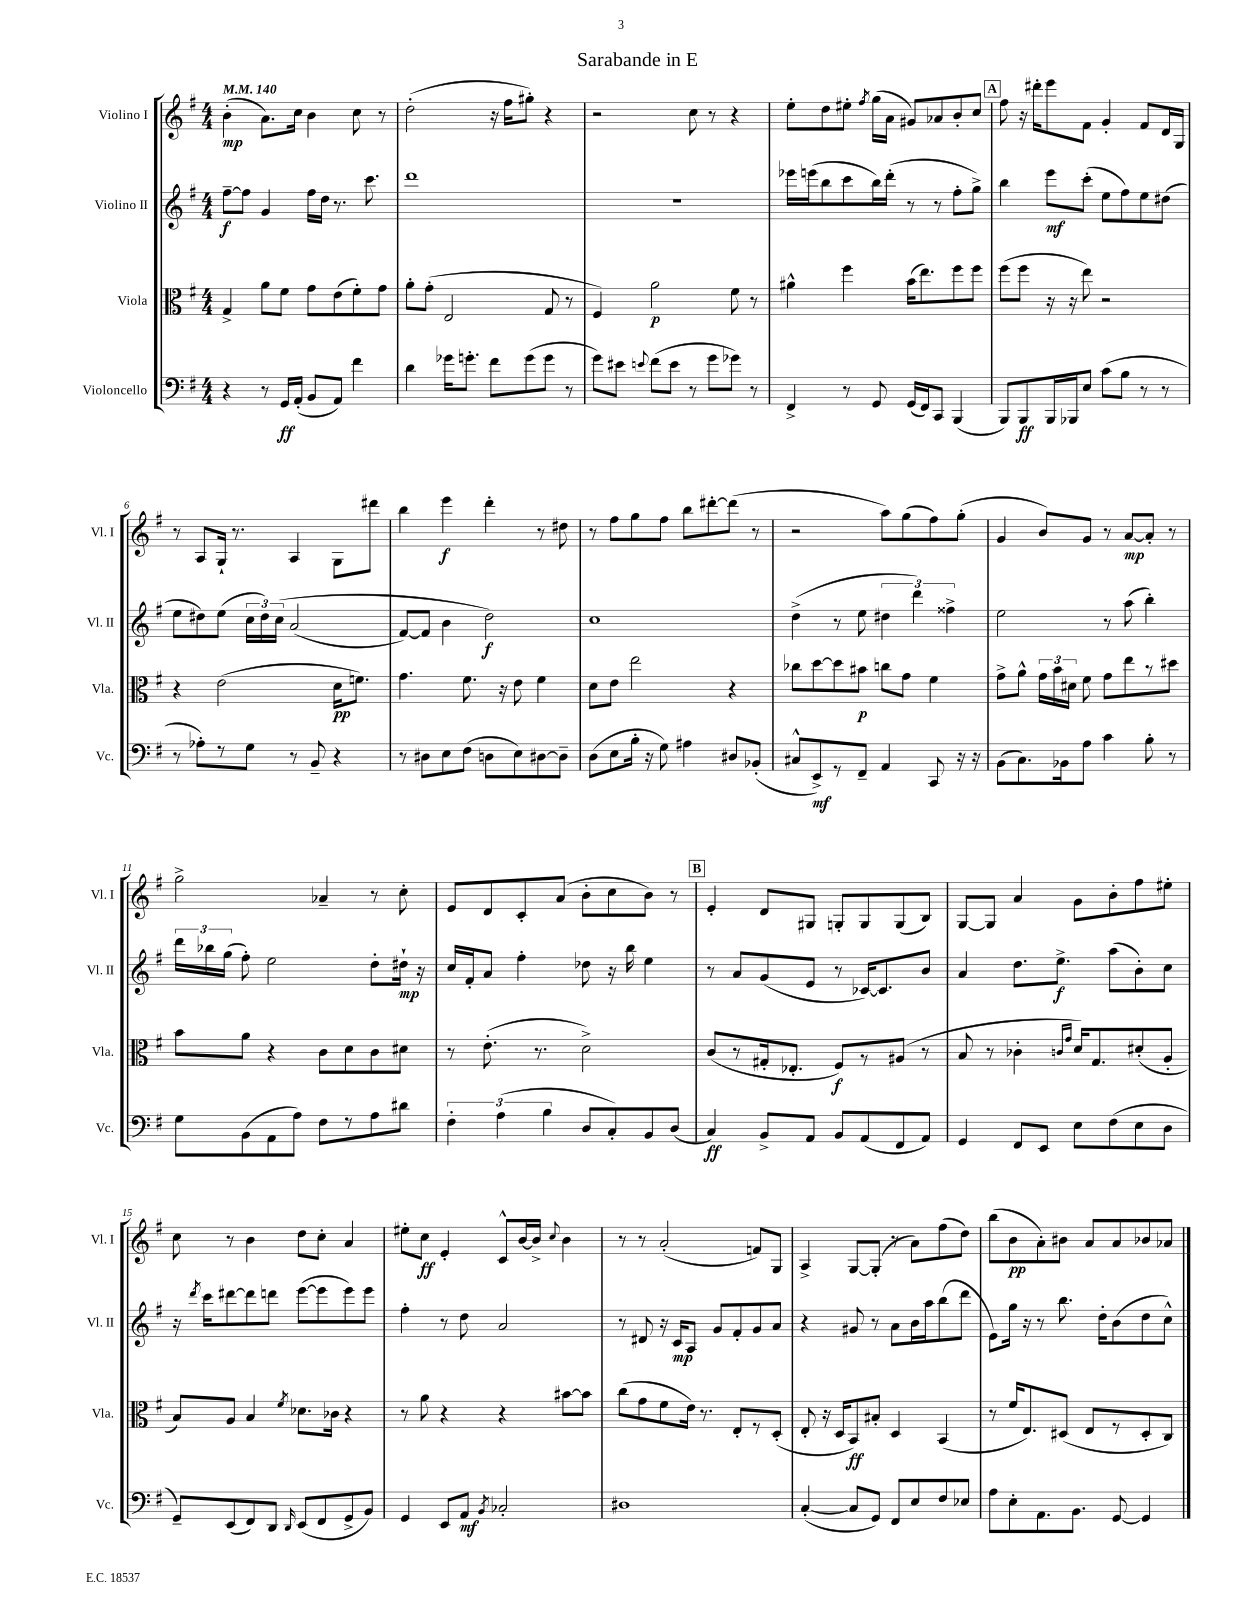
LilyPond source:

\header { title = "Sarabande in E" }
<<
\new StaffGroup <<
\new Staff = "s0" \with { instrumentName = "Violino I" shortInstrumentName = "Vl. I" } {
    \clef treble \key g \major \numericTimeSignature \time 4/4 \tempo 4 = 140
    \autoBeamOff b'4-.\mp( a'8.[) c''16] b'4 c''8 r8 |
    d''2-.( r16 fis''16[ gis''8]-.) r4 |
    r2 c''8 r8 r4 |
    e''8[-. d''8 eis''8]-. \acciaccatura { fis''8 } g''16[( a'16] gis'8[) aes'8 b'8-. c''8] |
    \mark \markup { \box "A" } fis''8 r16 dis'''16[-. e'''8 fis'8] g'4-. fis'8[ d'16 g16] |
    r8 a8[ g16]-! r8. a4 g8[ dis'''8] |
    b''4 e'''4\f d'''4-. r8 dis''8 |
    r8 fis''8[ g''8 fis''8] b''8[ dis'''8~-. dis'''8]( r8 |
    r2 a''8[) g''8( fis''8) g''8]-.( |
    g'4 b'8[) g'8] r8 a'8[~\mp a'8]-. r8 |
    g''2-> aes'4-- r8 c''8-. |
    e'8[ d'8 c'8-. a'8]( b'8[-. c''8 b'8]) r8 |
    \mark \markup { \box "B" } e'4-. d'8[ gis8] g8[-. g8 g8( b8]) |
    g8[~ g8] a'4 g'8[ b'8-. fis''8 eis''8]-. |
    c''8 r8 b'4 d''8[ c''8]-. a'4 |
    eis''8[-. c''8]\ff e'4-. c'8[-^ b'16~ b'16]-> \appoggiatura { c''8 } b'4 |
    r8 r8 a'2-.( f'8[) g8] |
    a4-> g8[~ g8]-.( r8 a'8[) fis''8( d''8]) |
    b''8[( b'8\pp a'8-.) bis'8] a'8[ a'8 bes'8 aes'8] \bar "|." |
}
\new Staff = "s1" \with { instrumentName = "Violino II" shortInstrumentName = "Vl. II" } {
    \clef treble \key g \major \numericTimeSignature \time 4/4
    \autoBeamOff fis''8[~--\f fis''8] g'4 fis''16[ d''16] r8. c'''8. |
    d'''1 |
    R1 |
    ees'''16[ e'''16( b''8 c'''8 b''16) d'''16]-.( r8 r8 fis''8[-. g''8]->) |
    \mark \markup { \box "A" } b''4 e'''8[\mf c'''8]-.( e''8[ fis''8) e''8 dis''8]( |
    e''8[ dis''8) e''8]( \tuplet 3/2 { c''16[ dis''16) c''16]\( } a'2( |
    fis'8[~) fis'8] b'4 d''2\f\) |
    c''1 |
    d''4->( r8 e''8 \tuplet 3/2 { dis''4 d'''4) fisis''4-> } |
    e''2 r8 a''8( b''4-.) |
    \tuplet 3/2 { d'''16[ bes''16 g''16]( } fis''8-.) e''2 d''8[-. dis''16]-!\mp r16 |
    c''16[ fis'16-. a'8] fis''4-. des''8 r16 b''16 e''4 |
    \mark \markup { \box "B" } r8 a'8[ g'8( e'8] r8 ces'16[~) ces'8. b'8] |
    a'4 d''8.[ e''8.]->\f a''8[( b'8-.) c''8] |
    r16 \acciaccatura { d'''8 } c'''16[ dis'''8~ dis'''8 d'''8] e'''8[~( e'''8 e'''8) e'''8] |
    fis''4-. r8 d''8 a'2 |
    r8 dis'8 r16 c'16[\mp a8] g'8[ fis'8-. g'8 a'8] |
    r4 gis'8 r8 a'8[ b'16 a''16 b''8( d'''8] |
    e'8[) g''16] r16 r8 b''8. d''16[-. b'8( d''8 c''8]-^) \bar "|." |
}
\new Staff = "s2" \with { instrumentName = "Viola" shortInstrumentName = "Vla." } {
    \clef alto \key g \major \numericTimeSignature \time 4/4
    \autoBeamOff g4-> a'8[ fis'8] g'8[ e'8( fis'8-.) g'8] |
    a'8[-. g'8]-.( e2 g8 r8 |
    fis4) a'2\p fis'8 r8 |
    ais'4-^ fis''4 b'16[( e''8.) fis''8 fis''8] |
    \mark \markup { \box "A" } fis''8[( fis''8] r16 r16 e''8) r2 |
    r4 e'2( d'16[\pp f'8.]) |
    g'4. fis'8. r16 e'8 fis'4 |
    d'8[ e'8] e''2 r4 |
    ces''8[ d''8~ d''8 bis'8]\p c''8[ g'8] fis'4 |
    g'8[-> a'8]-^ \tuplet 3/2 { g'16[ b'16 dis'16] } fis'8 g'8[ e''8 r8 dis''8] |
    b'8[ a'8] r4 c'8[ d'8 c'8 dis'8] |
    r8 e'8.-.( r8. d'2->) |
    \mark \markup { \box "B" } c'8[( r8 gis16-. ees8.]-. fis8[\f) r8 ais8]( r8 |
    b8 r8 ces'4-. \grace { c'16[ g'16] } d'16[) g8. dis'8-.( a8]-. |
    b8[) a8] b4 \acciaccatura { fis'8 } des'8.[ ces'16] r4 |
    r8 a'8 r4 r4 bis'8[~ bis'8] |
    c''8[( g'8 fis'8 e'16]) r8. e8[-. r8 d8]-.( |
    e8-. r16 d16[ b,8\ff) bis8]-. d4 b,4( |
    r8 fis'16[ e8.) dis8]( e8[ r8 dis8-. c8]) \bar "|." |
}
\new Staff = "s3" \with { instrumentName = "Violoncello" shortInstrumentName = "Vc." } {
    \clef bass \key g \major \numericTimeSignature \time 4/4
    \autoBeamOff r4 r8 g,16[\ff a,16]-.( b,8[ a,8]) fis'4 |
    d'4 ges'16[ g'8.]-. fis'8[ g'8( g'8] r8 |
    g'8[) eis'8] \appoggiatura { e'8 } fis'8[( e'8] r8 g'8[ ges'8]) r8 |
    fis,4-> r8 g,8 g,16[( fis,16) c,8] b,,4( |
    \mark \markup { \box "A" } b,,8[) b,,8\ff b,,16 bes,,16 e8] c'8[( b8] r8 r8 |
    r8 aes8[-.) r8 g8] r8 b,8-- r4 |
    r8 dis8[ e8 fis8]( d8[ e8) dis8~ dis8]-- |
    d8[( e8 b16]-. r16 g8) ais4 dis8[ bes,8]-.( |
    cis8[-^ e,8->\mf) r8 fis,8]-- a,4 c,8 r16 r16 |
    b,8[( c8.) bes,16 a8] c'4 b8-. r8 |
    g8[ b,8( a,8 a8]) fis8[ r8 a8 dis'8] |
    \tuplet 3/2 { fis4-. a4( b4 } d8[ c8-.) b,8 d8]( |
    \mark \markup { \box "B" } c4\ff) b,8[-> a,8] b,8[ a,8( fis,8 a,8]) |
    g,4 fis,8[ e,8] e8[ fis8( e8 d8] |
    g,8[--) e,8( fis,8) d,8] \grace { d,16 } e,8[( fis,8 g,8-> b,8]) |
    g,4 e,8[ a,8]\mf \acciaccatura { b,8 } ces2-. |
    dis1 |
    c4~-.( c8[ g,8]) fis,8[ e8 fis8 ees8] |
    a8[ e8-. a,8. b,8.] g,8~ g,4 \bar "|." |
}
>>
>>
